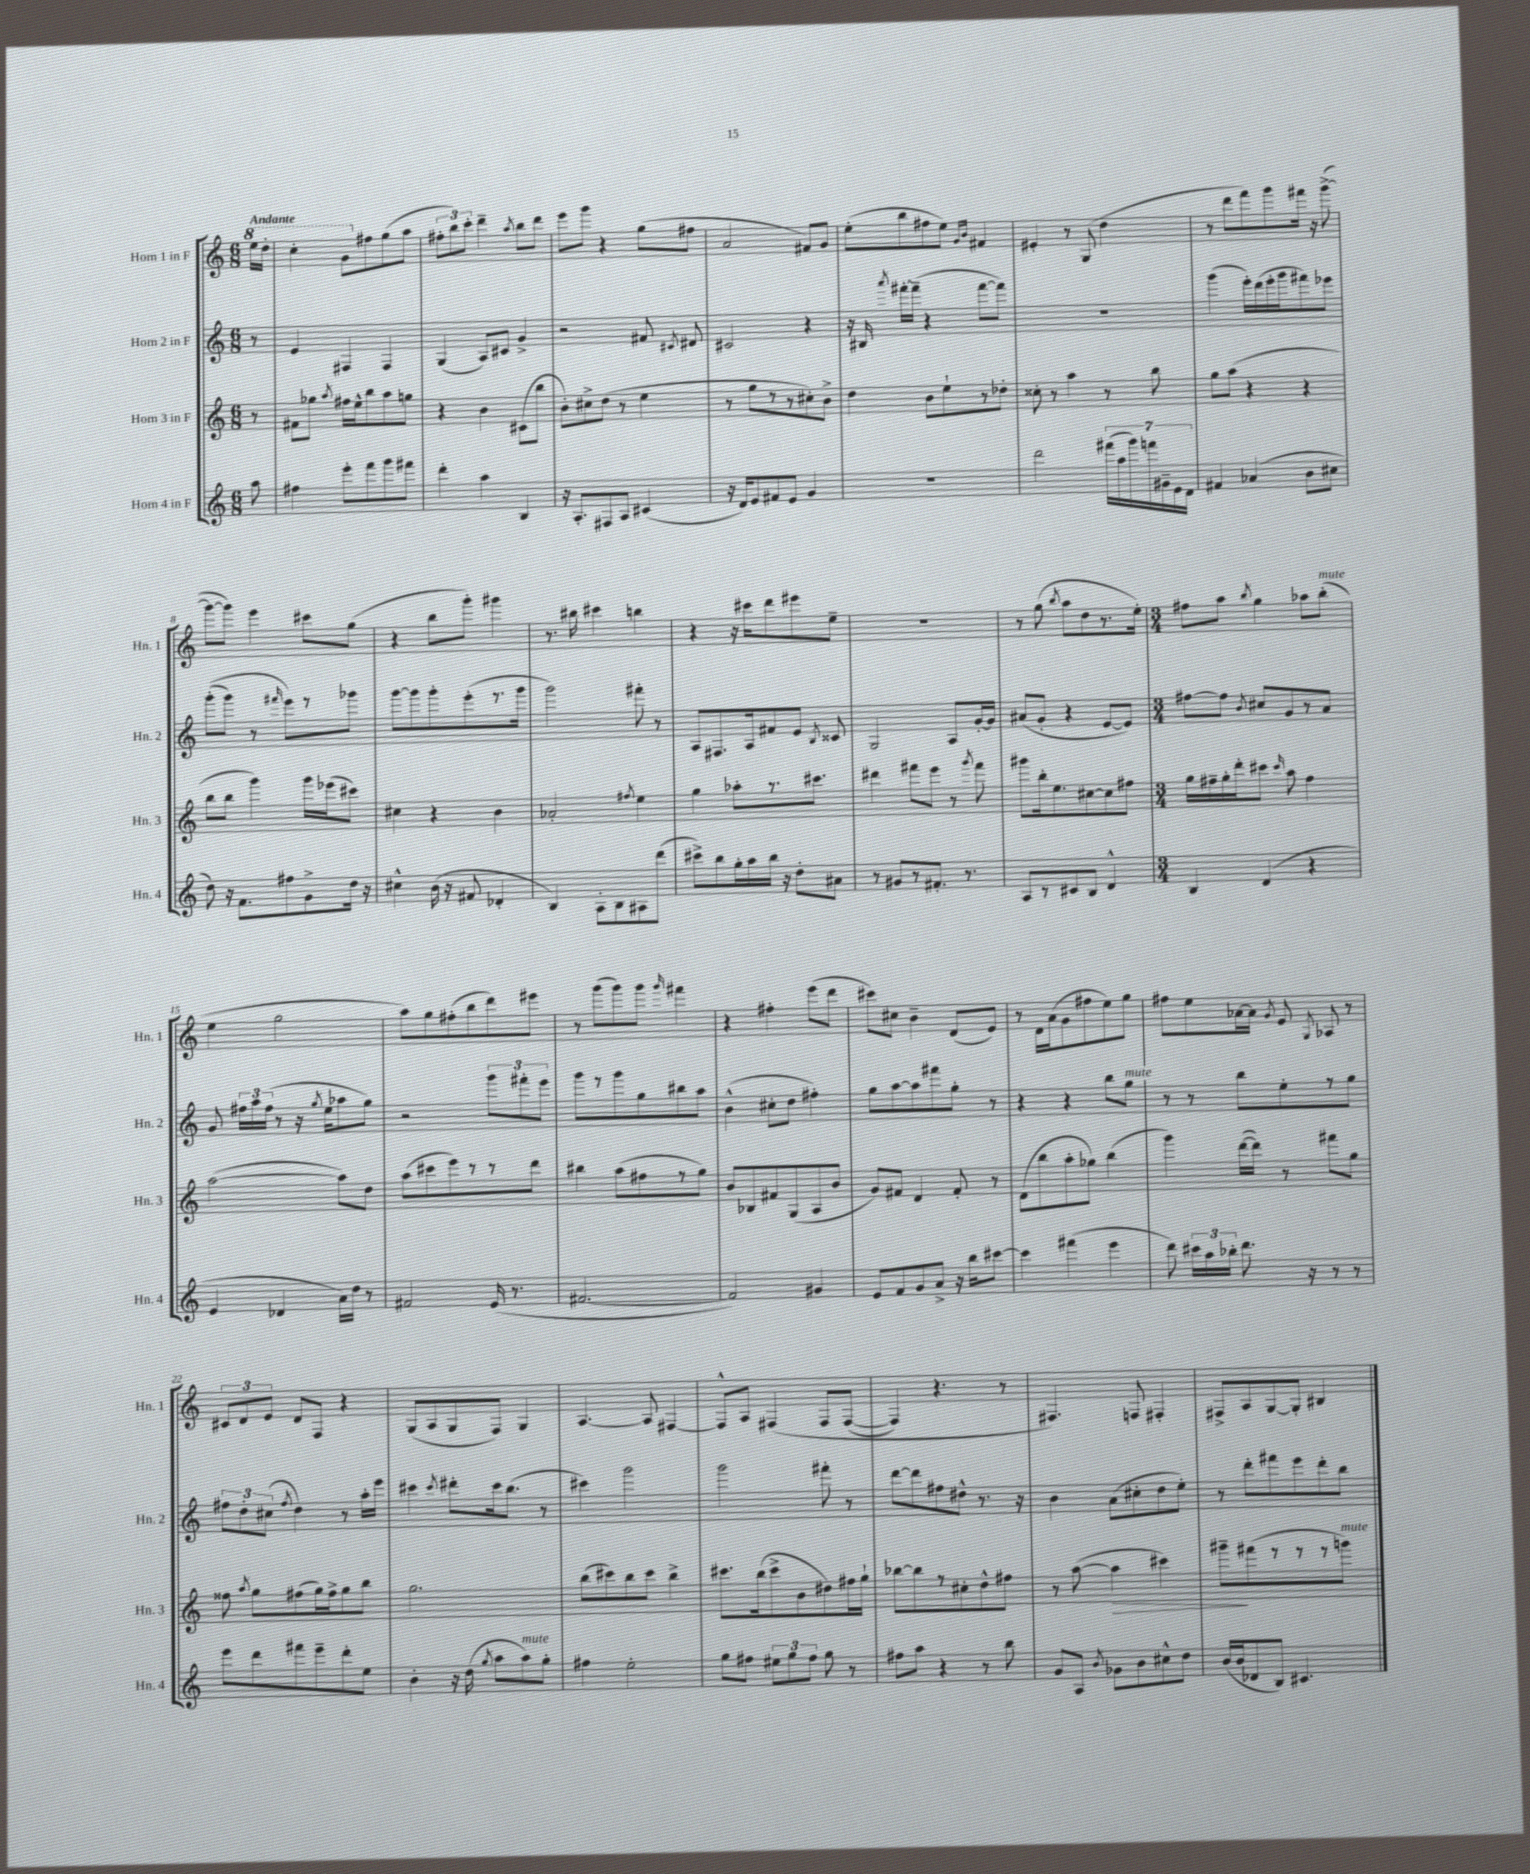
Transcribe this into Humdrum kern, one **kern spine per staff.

**kern	**kern	**kern	**kern
*staff4	*staff3	*staff2	*staff1
*clefG2	*clefG2	*clefG2	*clefG2
*k[]	*k[]	*k[]	*k[]
*M6/8	*M6/8	*M6/8	*M6/8
8aa\	8r	8r	16eee\LL
.	.	.	16ddd'\JJ
=	=	=	=
4ff#\	8f#\L	4e/	4ccc'\
.	8gg-\J	.	.
.	8qaa/	.	.
8eee'\L	16ff#\LL	4F#/	8gg\L
.	16ee^^\J	.	.
8fff\	8bb\	.	8ff#\
8ggg\	8aa\	4F#/	(8gg\
8fff#\J	8gg\J	.	8aa\J
=	=	=	=
4ddd'\	4r	(4G/	12ff#'\L
.	.	.	12bb\)
.	.	.	12ccc'\J
4aa\	4b\	8A/L)	4ddd~\
.	.	8c#/J	.
.	.	.	8qaa/
4B/	(8c#\L	4g^/	8bb\L
.	8bb\J	.	8ddd\J
=	=	=	=
16r	8b'\L)	2r	8eee\L
8.A'/L	.	.	.
.	8cc#^\	.	8ggg\J
8F#/	(8dd\J	.	4r
8A/J	8r	.	.
(4c#/	4ee\	8f#/	(8gg\L
.	.	8qc#/	.
.	.	8d#/	8ff#\J
=	=	=	=
16r	8r	2c#/	2a/
16d/LK)	.	.	.
8e/	8gg\L	.	.
8f#/	8r	.	.
8e/J	8r	.	.
4g/	8cc#'\)	4r	8f#/L)
.	8b^\J	.	8g/J
=	=	=	=
2.r	4dd\	16r	(8ee'\L
.	.	16B#/	.
.	.	8qaaa/	.
.	.	[16fff#'\LL	8bb\
.	.	(16fff#~\]JJ	.
.	8b\L	4r	8ff#\
.	8ee`\	.	8ee\J)
.	.	.	16qqg/LL
.	.	.	16qqb/JJ
.	8r	[8fff#\L	4f#/
.	8dd-'\J	8fff#\]J)	.
=	=	=	=
2ddd\	8cc##'\	2.r	4e#'/
.	8r	.	.
.	4aa\	.	8r
.	.	.	(8G/
(28fff#\LL	8r	.	4dd\
28aa\	.	.	.
28ggg\)	.	.	.
28fff\	.	.	.
.	8bb\	.	.
28g#~\	.	.	.
28e\	.	.	.
28d\JJ	.	.	.
=	=	=	=
4f#/	8gg\L	(4ggg\	8r
.	(8aa\J	.	8ddd\L
(4a-/	4r	16eee'\LL)	8fff\)
.	.	(16ddd\	.
.	.	16eee'\	8ggg\
.	.	16ggg\J	.
8b\L	4r	8fff#\)	16fff#\Jk
.	.	.	16r
8cc#\J	.	8eee-\J	([8ggg^\
=	=	=	=
8dd\)	8bb\L	&((8ggg'\L	8ggg\_L
16r	8bb\J	8ggg\J)	8ggg\]J)
8.f\L	.	.	.
.	4ggg\)	8r	4eee\
.	.	16qqfff#/	.
8ff#\	.	8eee\L&)	.
8g^\	16ggg\LL	8r	8ccc#\L
.	(16eee-\J	.	.
16dd\Jk	8ccc#\J)	8ggg-\J	(8gg\J
16r	.	.	.
=	=	=	=
4cc#^^\	4cc#\	[8ggg\L	4r
.	.	8ggg\]	.
(16b\	4r	8ggg'\	8bb\L
16r	.	.	.
8f#/	.	(8eee'\	8ggg'\J)
4d-'/	4b\	8.r	4ggg#\
.	.	16ggg\Jk	.
=	=	=	=
4B/)	2a-'/	2ggg\)	8.r
.	.	.	16bb#\
8A'\L	.	.	4ccc#\
8B\	.	.	.
.	8qff#/	.	.
8A#\	4ee\	8fff#'\	4bb\
(8ddd\J	.	8r	.
=	=	=	=
8ccc#^\L)	4gg\	8A/L	4r
8bb\	.	8.F#/	.
16gg'\L	8aa-'\L	.	16r
16aa\	.	16A/k	16ccc#\LK
16bb\JJ	8.r	8f#/	8ddd\
16r	.	.	.
8dd'\L	.	8e/J	8eee#\
.	8.ccc#\J	.	.
.	.	8qB/	.
8a#\J	.	8c##/	8ee~\J
=	=	=	=
8r	4ddd#\	2G/	2.r
8g#/L	.	.	.
8r	8fff#\L	.	.
8.f#'/J	8eee\J	.	.
.	8r	8A/L	.
8.r	.	.	.
.	8qggg/	.	.
.	8fff#\	[16g'/L	.
.	.	16g/]JJ	.
=	=	=	=
8A/L	8ggg#\L	(8a#/L	8r
8r	16bb'\k	8g'/J	(8gg\
.	8.ee\	.	.
.	.	.	8qbb/
8c#/	.	4r	8aa\L
8B/J	[8cc#\	.	8dd\
4d^^/	8cc#\]	[8e/L	8.r
.	8ff#\J	8e/]J)	.
.	.	.	16ee'\Jk)
=	=	=	=
*M3/4	*M3/4	*M3/4	*M3/4
4B/	16gg\LL	[8ff#\L	8ff#\L
.	16ff#~\	.	.
.	16gg'\	8ff#\]J	8aa\J
.	16ddd'\J	.	.
.	.	8qb/	8qbb/
(4d/	8ccc#\J	8cc#/L	4gg\
.	16qqccc#/	.	.
.	8aa\	8g/	.
4r	4ff#\	8r	8aa-\L
.	.	8a/J	(8bb'\J
=	=	=	=
4e/	([2aa\	8g/	4ee\
.	.	24ff#\LL	.
.	.	24aa\	.
.	.	(24ff#\JJ	.
4d-/	.	8r	2gg\
.	.	16r	.
.	.	8qgg/	.
.	.	16ee\LK	.
16a\LL)	8aa\]L)	8aa-\	.
16dd\JJ	.	.	.
8r	8dd\J	8gg\J)	.
=	=	=	=
2f#/	(8aa\L	2r	8aa\L)
.	8ccc#\	.	8gg\
.	8eee\)	.	(8ff#'\
.	8r	.	8bb\
(16e/	8r	12ggg\L	8ddd\)
8.r	.	.	.
.	.	12fff#'\	.
.	8ddd\J	.	8eee#\J
.	.	12eee\J	.
=	=	=	=
[2.f#/	4bb#\	8ggg\L	8r
.	.	8r	(8ggg\L
.	(8aa\L	8ggg\	8ggg\)
.	8ff#\	8gg\	8ggg\J
.	.	.	16qqggg/
.	8r	8bb#\	4fff#\
.	8gg\J)	8aa\J	.
=	=	=	=
2f#/])	8b/L	(4b^^\	4r
.	8B-/	.	.
.	8f#/	8cc#'\L	4ff#'\
.	(8G/	8dd\J	.
4g#/	8A/	4ff#'\)	(8eee\L
.	8b/J	.	8ddd\J
=	=	=	=
8e/L	8g/L)	8gg\L	8ccc#\L)
8f/	8f#/J	[8aa\	8cc#\J
8g/	4d/	8aa\]	4b~\
8a^/J	.	8fff#\	.
16r	8f#'/	8gg'\J	(8d/L
16bb\LK	.	.	.
[8ccc#\J	8r	8r	8e/J)
=	=	=	=
4ccc#\]	(8d\L	4r	8r
.	8bb\	.	16d\LL
.	.	.	(16a\J
(4fff#\	8aa'\	4r	8g\
.	8gg-\J)	.	8ff#\
4eee\	(4bb\	8bb\L	8ee\)
.	.	8gg\J	8gg\J
=	=	=	=
8ddd\)	4ggg\)	8r	8ff#\L
24ccc#\LL	.	8r	8ee\
24aa\	.	.	.
24bb-'\JJ	.	.	.
8.ddd\	([16ddd\LL	8bb\L	[16a-\L
.	16ddd\]JJ)	.	16a-\]JJ
.	.	.	8qg/
.	8r	8ee'\	8e/
16r	.	.	.
.	.	.	8qG/
8r	8fff#\L	8r	8A-/
8r	8gg\J	8gg\J	8r
=	=	=	=
8eee\L	8ff##\	12ff#\L	12c#/L
.	.	12dd'\	12d/
.	8qaa/	.	.
8ddd\	8gg\L	.	.
.	.	(12cc#\J	12e/J
.	.	8qff#/	.
8fff#\	(8ff#\	4dd\)	8d/L
8eee~\	16gg\L)	.	8F/J
.	16ff#^\J	.	.
8ddd'\	8gg\	8r	4r
8ee\J	8bb\J	16aa'\LL	.
.	.	16eee\JJ	.
=	=	=	=
4b'\	2.gg\	4ccc#\	(8G/L
.	.	.	8A/
.	.	8qccc#/	.
16r	.	8ddd#'\L	8G/
(16dd\	.	.	.
8qgg/	.	.	.
8aa\L	.	16ccc#\k	8F/J)
.	.	(8.bb\J	.
8aa\)	.	.	4G/
8gg'\J	.	8r	.
=	=	=	=
4ff#\	(8bb\L	4ccc#\)	[4.A/
.	8ccc#\)	.	.
2ee'\	8bb\	2ggg\	.
.	8ccc#\J	.	8A/]
.	4bb^\	.	[4F#/
=	=	=	=
8gg\L	8.ccc#\L	2ggg\	8F#^^/]L
8ff#\J	.	.	8A/J
.	(16bb\k	.	.
12ee#\L	8ccc#^\	.	&(4F#/
12gg\	.	.	.
.	8b\	.	.
12ff#\J	.	.	.
8gg\	8dd#\)	8fff#'\	8F#/L
8r	16ff#\L	8r	([8F#/J
.	16gg`\JJ	.	.
=	=	=	=
8ff#\L	[8bb-\L	[8ddd\L	4F#/])
8aa\J	8bb-\]	8ddd\]	.
4r	8r	8ff#\	4.r
.	8cc#'\	8dd#^^\J	.
8r	8dd^^\	8.r	.
8bb\	8ff#\J	.	8r
.	.	16r	.
=	=	=	=
8g/L	8r	4b\	4.F#/&)
8A/J	([8aa\	.	.
8qb/	.	.	.
8g-\L	4aa\]	(8a\L	.
8b\	.	8cc#'\	8F/
8cc#^^\	4ccc#\)	8dd\	4F#'/
8dd\J	.	8ee'\J)	.
=	=	=	=
(16b/LL	8ggg#~\L	8r	8F#^/L
16b/J	.	.	.
8d-/	(8fff#\	8ddd'\L	8A/
8B/J)	8r	8fff#\	[8G/
4.c#/	8r	8eee\	8G'/]J
.	8r	8ddd'\	4B#/
.	8ggg\J)	8bb\J	.
==	==	==	==
*-	*-	*-	*-
